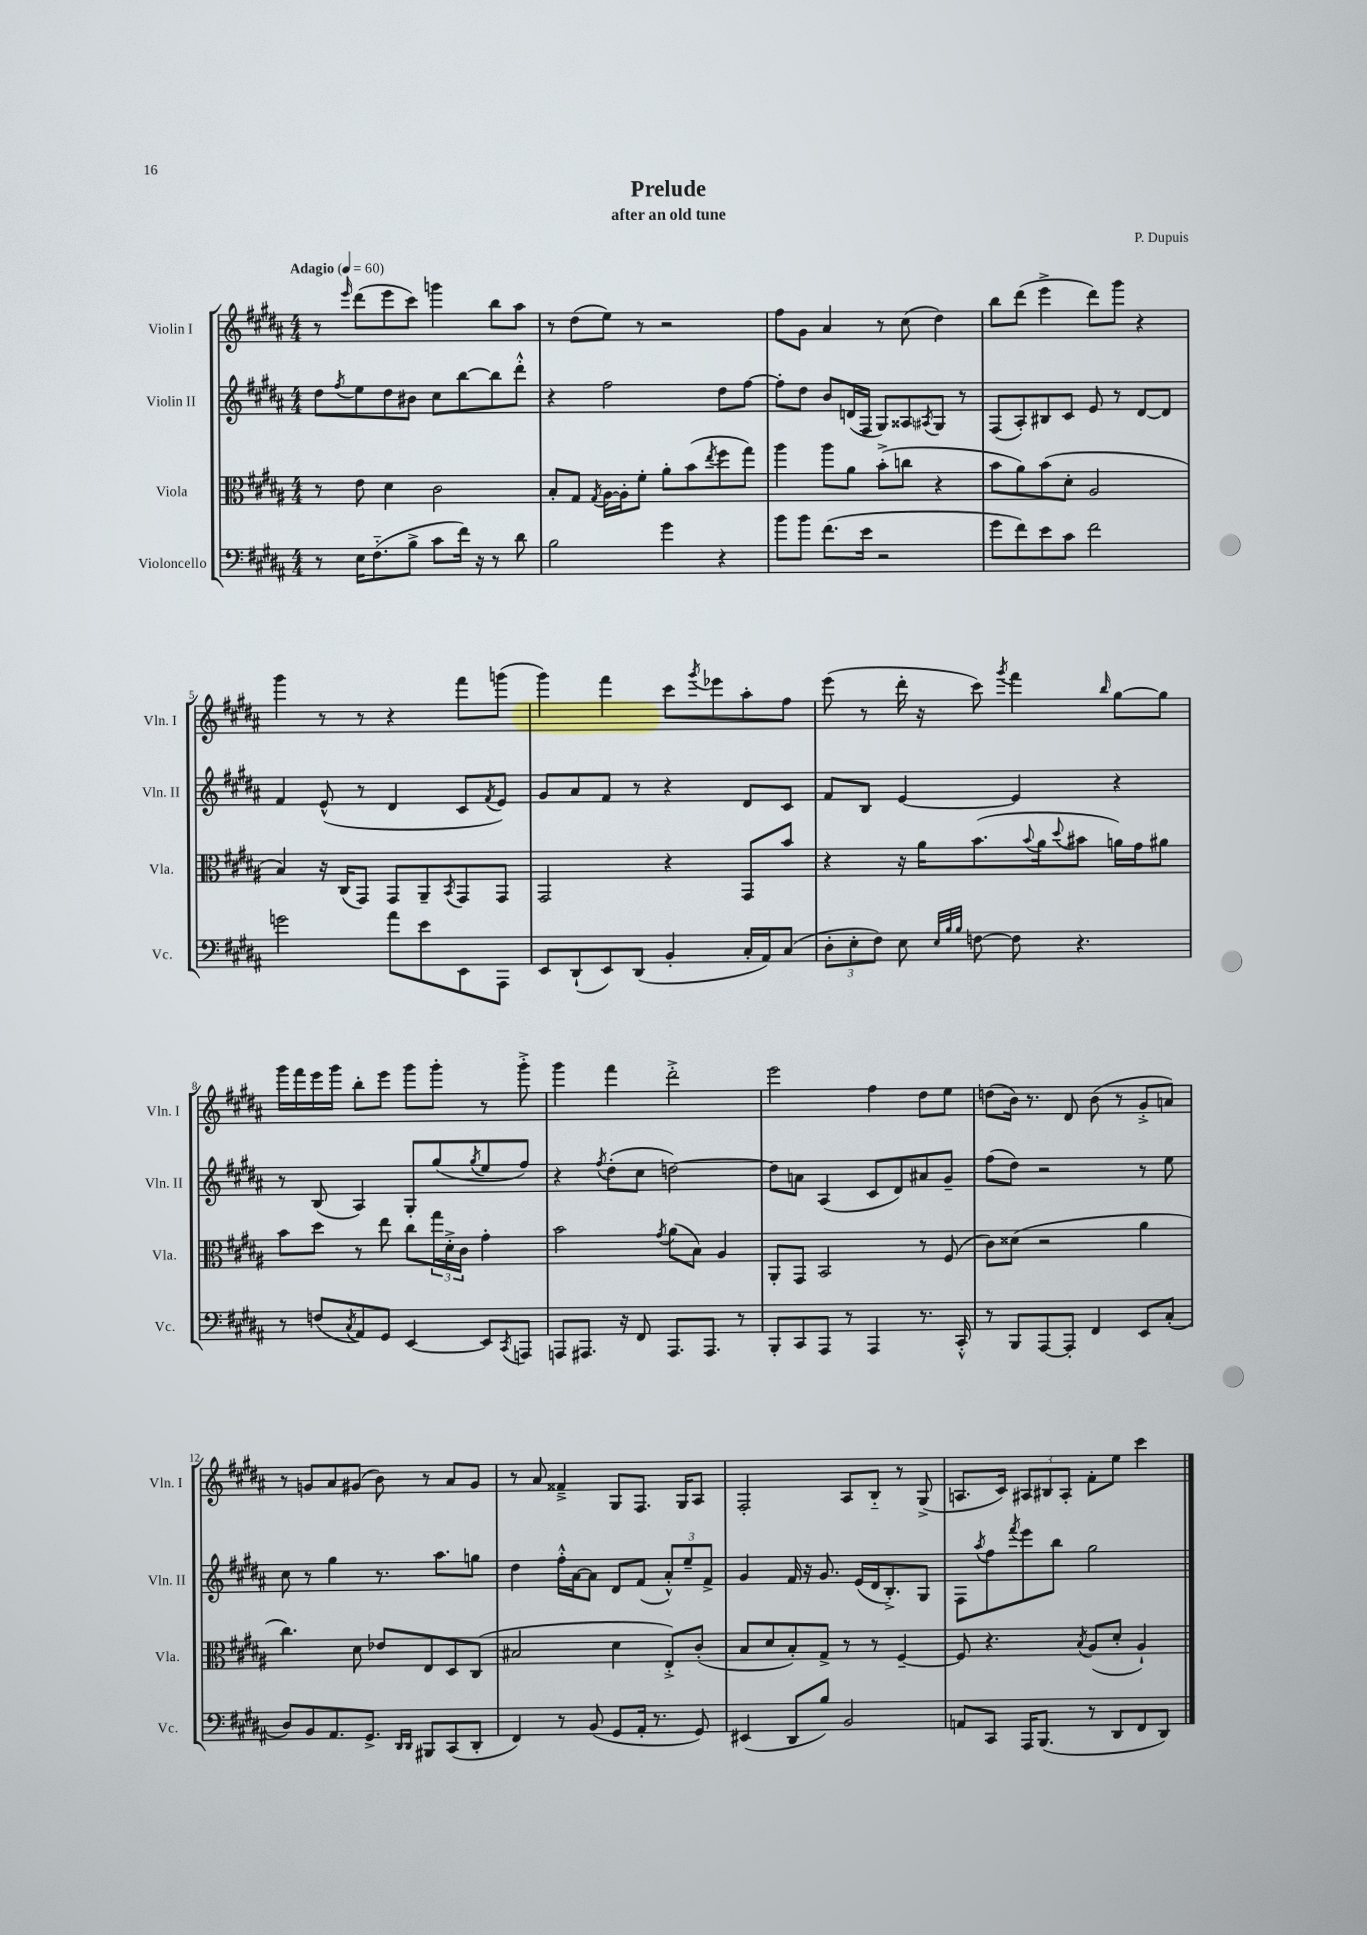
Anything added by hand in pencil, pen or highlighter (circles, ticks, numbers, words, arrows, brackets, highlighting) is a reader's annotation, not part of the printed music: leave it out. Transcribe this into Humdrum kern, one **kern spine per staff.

**kern	**kern	**kern	**kern
*staff4	*staff3	*staff2	*staff1
*clefF4	*clefC3	*clefG2	*clefG2
*k[f#c#g#d#a#]	*k[f#c#g#d#a#]	*k[f#c#g#d#a#]	*k[f#c#g#d#a#]
*M4/4	*M4/4	*M4/4	*M4/4
*MM60	*MM60	*MM60	*MM60
8r	8r	8dd#	8r
.	.	8qff#	16qqeee
16E	8e	8ee	(8ddd#
(8.F#'~	.	.	.
.	4d#	8dd#	8eee
8B^	.	8b#	8ccc#)
8c#	2c#	8cc#	4ggg
16f#)	.	[8bb	.
16r	.	.	.
8r	.	8bb]	8bb
8d#	.	8ddd#'^^	8aa#
=	=	=	=
2B	8B'	4r	8r
.	8G#	.	(8dd#
.	8qG#	.	.
.	[16A#	2ff#	8ee)
.	16A#']	.	.
.	8f#'	.	8r
4g#	8a#'	.	2r
.	(8b	.	.
.	8qee	.	.
4r	8ff#	8dd#	.
.	8gg#)	[8ff#	.
=	=	=	=
8b	4aa#	8ff#']	8ff#
8b	.	8dd#	8g#
(8.f#	8aa#	8b	4a#
.	8a#	(16d	.
16e	.	16F#	.
2r	(8b'^	8G#)	8r
.	8cc	8A##	(8cc#
.	.	8qA#	.
.	4r	8G#	4dd#)
.	.	8r	.
=	=	=	=
8g#	8b	(8F#	8bb
8f#)	8a#)	8A#')	(8ddd#
8e	(8b	8B#	4eee^
8c#	8d#'	8c#	.
2f#	2A#	8e	8ddd#)
.	.	8r	8ggg#
.	.	[8d#	4r
.	.	8d#]	.
=	=	=	=
2g	4B)	4f#	4ggg#
.	16r	(8e^^	8r
.	(16C#	.	.
.	8GG#)	8r	8r
8a#	8GG#	4d#	4r
8e	8AA#~	.	.
.	8qBB	.	.
8EE	8GG#	8c#	8fff#
.	.	8qf#	.
8AAA#	8GG#	8e)	(8ggg
=	=	=	=
8EE	2GG#	8g#	4ggg#)
(8DD#`	.	8a#	.
8EE)	.	8f#	4fff#
(8DD#	.	8r	.
4BB'	4r	4r	8ccc#
.	.	.	8qggg#
.	.	.	8eee-
16C#'	8GG#	8d#	8aa#'
16AA#)	.	.	.
(8C#	8b	8c#	8ff#
=	=	=	=
12D#'	4r	8f#	(8eee
12E'	.	.	.
.	.	8B	8r
12F#)	.	.	.
8E	16r	[4e	16ddd#'
.	16a#	.	16r
32qqE	.	.	.
32qqB	.	.	.
32qqB	.	.	.
[8F	(8.b	.	8ccc#)
.	.	.	8qggg#
8F]	.	4e]	4fff#
.	8qqb	.	.
.	16a#	.	.
.	8qqdd#	.	.
4.r	8b#	.	.
.	.	.	16qqbb
.	16a)	4r	[8gg#
.	16g#	.	.
.	8a#	.	8gg#]
=	=	=	=
8r	8b	8r	16ggg#
.	.	.	16fff#
(8F	8dd#	(8B	16eee
.	.	.	16ggg#
8qC#	.	.	.
8AA#)	8r	4A#)	8bb'
8GG#	8ee	.	8eee
[4EE	8cc#	8G#'	8ggg#
.	24gg#	(8gg#	8ggg#'
.	24d#'^	.	.
.	24c#	.	.
.	.	8qgg#	.
8EE]	4g#'	8ee	8r
8qCC#	.	.	.
8AAA	.	8ff#)	8ggg#'^
=	=	=	=
8AAA	2b	4r	4ggg#
8.AAA#	.	.	.
.	.	8qff#	.
.	.	(8dd#'	4fff#
16r	.	.	.
8FF#	.	8cc#	.
.	8qg#	.	.
8.AAA#	(8a#	[2dd)	2ddd#'^
.	8B)	.	.
8.AAA#	.	.	.
.	4A#	.	.
8r	.	.	.
=	=	=	=
8BBB'	8AA#'	8dd]	2eee
8CC#	8GG#	8a	.
8AAA#	2BB	(4A#	.
8r	.	.	.
4AAA#	.	8c#	4ff#
.	.	8d#)	.
8.r	8r	8a#	8dd#
.	(8F#	8g#~	8ee
16CC#'^^	.	.	.
=	=	=	=
8r	8c#)	(8ff#	(8dd
8BBB	(8d##	8dd#)	16b)
.	.	.	8.r
[8AAA#	2r	2r	.
8AAA#']	.	.	8d#
4FF#	.	.	(8b
.	.	.	8r
8EE	4a#	8r	8g#'^
(8C#'	.	8ee	8a)
=	=	=	=
8D#)	4.cc#)	8cc#	8r
8BB	.	8r	8g
8.AA#	.	4gg#	8a#
.	8d#	.	(8g#
8.GG#^	.	.	.
.	8e-	8.r	8b)
16qqDD#	.	.	.
16qqDD#	.	.	.
8BBB#	8E	.	8r
.	.	8.aa#	.
(8CC#	8D#	.	8a#
8DD#'	(8C#	8gg	8g#
=	=	=	=
4FF#)	2B#	4dd#	8r
.	.	.	8a#
8r	.	16ff#'^^	4f##~^
.	.	[16a#	.
(8BB	.	8a#]	.
8GG#	4d#	8d#	8G#
16AA#'	.	(8f#	8.F#
8.r	.	.	.
.	8E'^)	12a#'^^)	.
.	.	.	16G#
.	.	12ee~	.
8GG#)	(8c#'	.	8A#
.	.	12f#^	.
=	=	=	=
(4EE#	8B	4g#	2F#'
.	8d#	.	.
8DD#	8B')	16f#	.
.	.	16r	.
8B)	8G#^	8.g#	.
2BB	8r	.	8A#
.	.	(16e	.
.	8r	16d#	8B'~
.	.	8.B'^)	.
.	[4F#~	.	8r
.	.	8G#	(8G#^
=	=	=	=
8AA	8F#]	8F#	8.A
.	.	8qaa#	.
8CC#	4.r	8ff#	.
.	.	.	16c#)
.	.	8qfff#	.
16AAA#	.	8eee	12A#
(8.BBB	.	.	.
.	.	.	12B#
.	.	8bb	.
.	.	.	12A#'
.	8qB	.	.
8r	(8A#	2gg#	8f#'
8DD#	8d#'	.	8ee
8FF#	4A#`)	.	4ccc#
8DD#)	.	.	.
==	==	==	==
*-	*-	*-	*-
